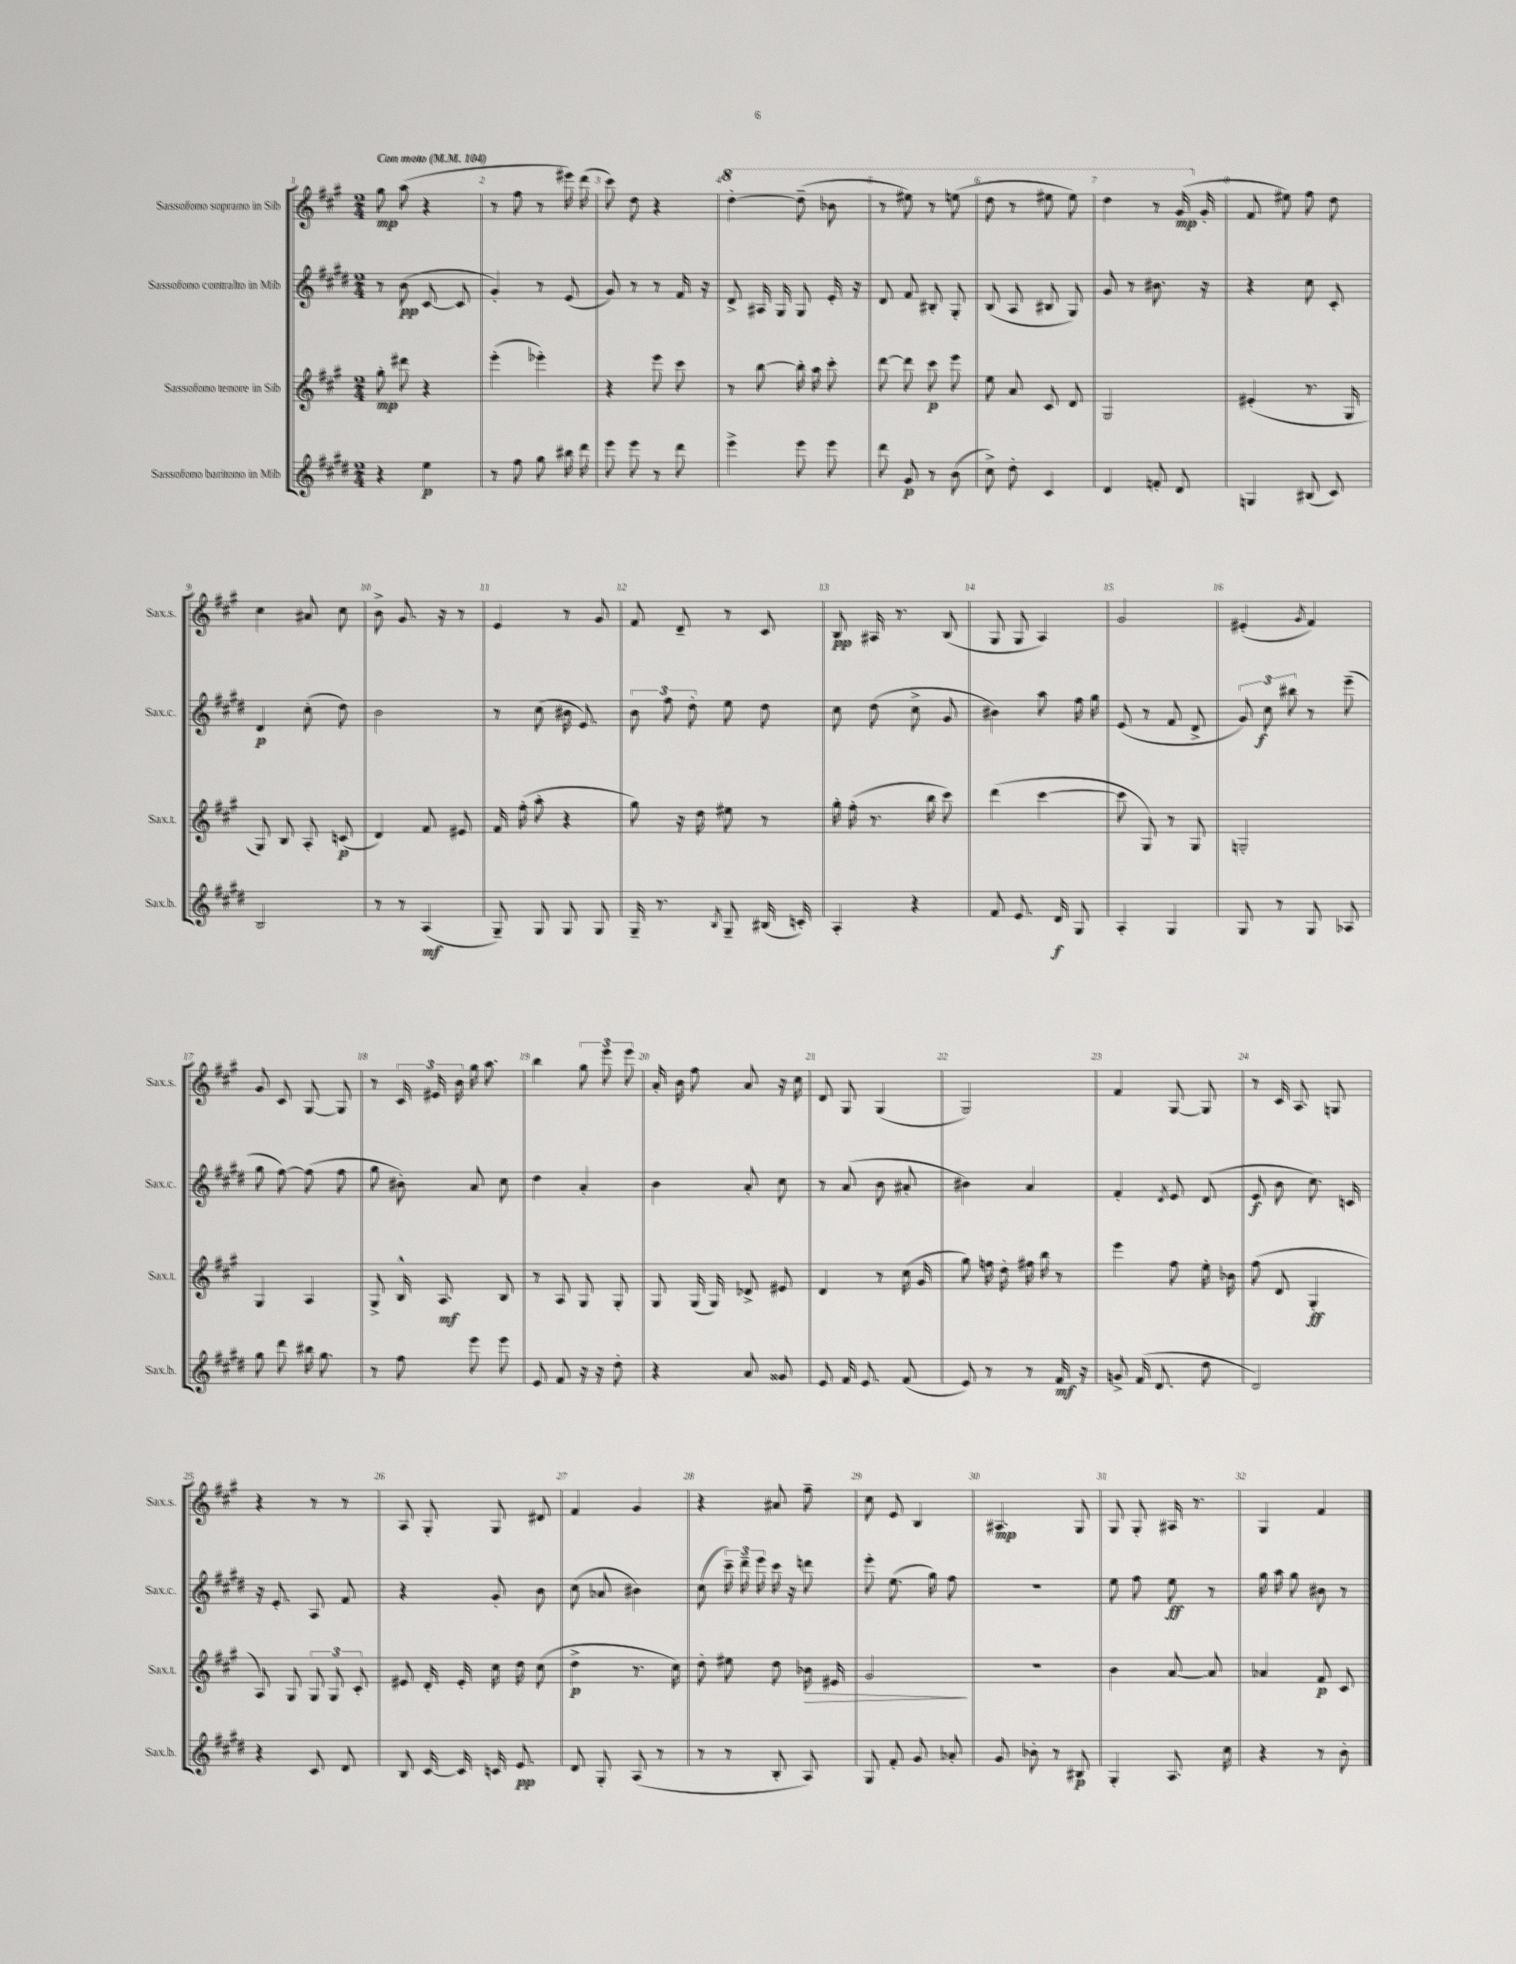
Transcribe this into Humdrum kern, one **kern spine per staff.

**kern	**dynam	**kern	**dynam	**kern	**dynam	**kern	**dynam
*part4	*part4	*part3	*part3	*part2	*part2	*part1	*part1
*staff4	*staff4	*staff3	*staff3	*staff2	*staff2	*staff1	*staff1
*I"Sassofono baritono in Mib	*	*I"Sassofono tenore in Sib	*	*I"Sassofono contralto in Mib	*	*I"Sassofono soprano in Sib	*
*I'Sax.b.	*	*I'Sax.t.	*	*I'Sax.c.	*	*I'Sax.s.	*
*clefG2	*	*clefG2	*	*clefG2	*	*clefG2	*
*k[f#c#g#d#]	*	*k[f#c#g#]	*	*k[f#c#g#d#]	*	*k[f#c#g#]	*
*M2/4	*	*M2/4	*	*M2/4	*	*M2/4	*
*MM104	*	*MM104	*	*MM104	*	*MM104	*
=1	=1	=1	=1	=1	=1	=1	=1
!	!	!	!	!	!	!LO:TX:a:B:t=Con moto	!
4r	.	8gg#'\	mp	8r	.	8gg#\	mp
.	.	8ddd#X\	.	(8b\	pp	(8aa\	.
4ee\	p	4r	.	[8c#/	.	4r	.
.	.	.	.	8c#/]	.	.	.
=2	=2	=2	=2	=2	=2	=2	=2
8r	.	(4eee'\	.	4g#'/)	.	8r	.
8ff#\	.	.	.	.	.	8ff#\	.
8gg#\	.	4eee-X'\)	.	8r	.	8r	.
16bb#X\	.	.	.	(8e/	.	16eee#X\)	.
16ddd#\	.	.	.	.	.	(16ddd\	.
=3	=3	=3	=3	=3	=3	=3	=3
8eee\	.	4r	.	8g#/)	.	8ccc#\)	.
8eee\	.	.	.	8r	.	8dd\	.
8r	.	8eee\	.	8r	.	4r	.
8ddd#\	.	8ccc#\	.	16f#/	.	.	.
.	.	.	.	16r	.	.	.
=4	=4	=4	=4	=4	=4	=4	=4
*	*	*	*	*	*	*8va	*
4eee^\	.	8r	.	8d#^/	.	[4ddd'\	.
.	.	[8bb\	.	16A#X/	.	.	.
.	.	.	.	16G#/	.	.	.
8eee\	.	16bb'\]	.	8G#/	.	(8ddd~\]	.
.	.	16aa\	.	.	.	.	.
8eee\	.	8ccc#'\	.	16e'/	.	8bb-X\	.
.	.	.	.	16r	.	.	.
=5	=5	=5	=5	=5	=5	=5	=5
8ddd#\	.	[8ddd\	.	8d#/	.	8r	.
8g#/	p	8ddd\]	.	8f#/	.	8eee#X\)	.
8r	.	8ccc#\	p	8B#X'/	.	8r	.
(8b\	.	8eee\	.	8G#'/	.	(8eeen\	.
=6	=6	=6	=6	=6	=6	=6	=6
8cc#^\)	.	8ee\	.	(8B/	.	8ddd\	.
8dd#'\	.	8a/	.	8A/	.	8r	.
4c#/	.	8c#/	.	8B#X/	.	8eee#X\	.
.	.	8d/	.	8G#/)	.	8eee#\)	.
=7	=7	=7	=7	=7	=7	=7	=7
4d#/	.	2G#/	.	8g#/	.	4ddd\	.
.	.	.	.	8r	.	.	.
8fn'/	.	.	.	8.b#X\	.	8r	.
8d#/	.	.	.	.	.	(16gg#/	mp
*	*	*	*	*	*	*X8va	*
.	.	.	.	16r	.	16g#'/	.
=8	=8	=8	=8	=8	=8	=8	=8
4Gn/	.	(4e#X'/	.	4r	.	8f#/	.
.	.	.	.	.	.	8ee#X\)	.
(8B#X/	.	8.r	.	8cc#\	.	8ff#\	.
8c#/)	.	.	.	8c#'/	.	8dd\	.
.	.	16G#/	.	.	.	.	.
!!LO:LB:g=z
=9	=9	=9	=9	=9	=9	=9	=9
2B/	.	8G#/)	.	4d#/	p	4cc#\	.
.	.	8B/	.	.	.	.	.
.	.	8A'/	.	(8cc#'\	.	8a#X/	.
.	.	(8cn/	p	8dd#\)	.	8cc#\	.
=10	=10	=10	=10	=10	=10	=10	=10
8r	.	4d/)	.	2b\	.	8b^\	.
8r	.	.	.	.	.	8.g#/	.
(4A/	mf	8f#/	.	.	.	.	.
.	.	.	.	.	.	16r	.
.	.	8e#X/	.	.	.	8r	.
=11	=11	=11	=11	=11	=11	=11	=11
8G#~/)	.	16f#/	.	8r	.	4e/	.
.	.	(16ff#'\	.	.	.	.	.
8G#/	.	8aa'\	.	(8cc#\	.	.	.
8G#/	.	4r	.	16b#X\	.	8r	.
.	.	.	.	8.e/)	.	.	.
8G#/	.	.	.	.	.	8g#/	.
=12	=12	=12	=12	=12	=12	=12	=12
16G#~/	.	8gg#\)	.	12b\	.	8f#/	.
8.r	.	.	.	.	.	.	.
.	.	.	.	12ff#\	.	.	.
.	.	16r	.	.	.	8d~/	.
.	.	.	.	12dd#'\	.	.	.
.	.	16dd\	.	.	.	.	.
8qB/	.	.	.	.	.	.	.
8G#~/	.	8ee#X\	.	8ee\	.	8r	.
(16B#X/	.	8r	.	8dd#\	.	8c#/	.
16cn'/)	.	.	.	.	.	.	.
=13	=13	=13	=13	=13	=13	=13	=13
4A'/	.	16gg#'\	.	8cc#\	.	8B/	pp
.	.	(16ff#'\	.	.	.	.	.
.	.	8.r	.	(8dd#\	.	16A#X/	.
.	.	.	.	.	.	8.r	.
4r	.	.	.	8cc#^\	.	.	.
.	.	16bb\	.	.	.	.	.
.	.	8ccc#\)	.	8g#/	.	(8B/	.
=14	=14	=14	=14	=14	=14	=14	=14
8f#/	.	(4ddd\	.	4b#X\)	.	8G#/	.
8.e/	.	.	.	.	.	8G#/	.
.	.	[4ccc#\	.	8aa\	.	4A/)	.
16d#/	f	.	.	.	.	.	.
8G#/	.	.	.	16ff#\	.	.	.
.	.	.	.	16gg#\	.	.	.
=15	=15	=15	=15	=15	=15	=15	=15
4A'/	.	8ccc#\]	.	(8e/	.	2g#/	.
.	.	8G#/)	.	8r	.	.	.
4G#/	.	8r	.	8f#/	.	.	.
.	.	8G#/	.	8d#^/	.	.	.
=16	=16	=16	=16	=16	=16	=16	=16
8G#/	.	2Gn'/	.	12g#/)	.	(4e#X'/	.
.	.	.	.	12cc#\	f	.	.
8r	.	.	.	.	.	.	.
.	.	.	.	12bb#X\	.	.	.
.	.	.	.	.	.	8qg#/	.
8G#/	.	.	.	8r	.	4f#/)	.
8A-X/	.	.	.	(8eee~\	.	.	.
!!LO:LB:g=z
=17	=17	=17	=17	=17	=17	=17	=17
8gg#\	.	4G#/	.	8gg#\	.	8g#/	.
8ddd#\	.	.	.	[8ff#\)	.	8c#/	.
16bb#X\	.	4A/	.	(8ff#\]	.	[8G#/	.
8.gg#\	.	.	.	.	.	.	.
.	.	.	.	8ff#\	.	8G#/]	.
=18	=18	=18	=18	=18	=18	=18	=18
8r	.	8G#^/	.	8gg#\	.	8r	.
8ff#\	.	16B^^/	.	8b#X'\)	.	24c#/	.
.	.	.	.	.	.	24e#X/	.
.	.	8.A/	mf	.	.	.	.
.	.	.	.	.	.	24b\	.
8eee\	.	.	.	8a/	.	16gg#\	.
.	.	.	.	.	.	8.aa\	.
8eee\	.	8B/	.	8cc#\	.	.	.
=19	=19	=19	=19	=19	=19	=19	=19
8e/	.	8r	.	4dd#\	.	4bb\	.
8f#/	.	8A/	.	.	.	.	.
16r	.	8G#/	.	4a'/	.	12gg#\	.
16r	.	.	.	.	.	.	.
.	.	.	.	.	.	12eee\	.
8dd#'\	.	8G#'/	.	.	.	.	.
.	.	.	.	.	.	12eee\	.
=20	=20	=20	=20	=20	=20	=20	=20
4r	.	8G#/	.	4b\	.	16a'/	.
.	.	.	.	.	.	16b\	.
.	.	(16G#/	.	.	.	8ff#\	.
.	.	16G#/)	.	.	.	.	.
8a/	.	8d-X^/	.	8a'/	.	8a/	.
8g##X/	.	8e#X/	.	8cc#\	.	16r	.
.	.	.	.	.	.	16cc#\	.
=21	=21	=21	=21	=21	=21	=21	=21
8e/	.	4d/	.	8r	.	8d/	.
16f#/	.	.	.	(8a/	.	8G#/	.
8.e/	.	.	.	.	.	.	.
.	.	8r	.	8b\	.	(4G#/	.
(8f#/	.	(16cc#\	.	8a#X'/	.	.	.
.	.	16g#/	.	.	.	.	.
=22	=22	=22	=22	=22	=22	=22	=22
8e/)	.	8gg#\)	.	4b#X\)	.	2G#/)	.
8r	.	16ffn\	.	.	.	.	.
.	.	16dd'\	.	.	.	.	.
8r	.	16ff#X\	.	4a/	.	.	.
.	.	16bb\	.	.	.	.	.
16f#/	mf	8r	.	.	.	.	.
16r	.	.	.	.	.	.	.
=23	=23	=23	=23	=23	=23	=23	=23
8gn^/	.	4eee\	.	4f#'/	.	4f#/	.
(16f#/	.	.	.	.	.	.	.
8.d#/	.	.	.	.	.	.	.
.	.	.	.	8qd#/	.	.	.
.	.	8ff#\	.	8e/	.	[8G#/	.
8dd#\	.	16ee'\	.	(8d#/	.	8G#/]	.
.	.	16b-X\	.	.	.	.	.
=24	=24	=24	=24	=24	=24	=24	=24
2d#/)	.	(8ff#\	.	8e/	f	8r	.
.	.	8d/	.	8b\	.	16c#/	.
.	.	.	.	.	.	8.A/	.
.	.	4G#'/	ff	8.cc#\)	.	.	.
.	.	.	.	.	.	8Gn/	.
.	.	.	.	16cn/	.	.	.
!!LO:LB:g=z
=25	=25	=25	=25	=25	=25	=25	=25
4r	.	8A/)	.	16r	.	4r	.
.	.	.	.	8.e'/	.	.	.
.	.	8G#/	.	.	.	.	.
8c#/	.	12G#/	.	8A/	.	8r	.
.	.	12G#/	.	.	.	.	.
8d#/	.	.	.	8f#/	.	8r	.
.	.	12c#'/	.	.	.	.	.
=26	=26	=26	=26	=26	=26	=26	=26
8B/	.	8e#X/	.	4r	.	8A/	.
[16c#/	.	16d'/	.	.	.	8G#'/	.
16c#/]	.	16e#'/	.	.	.	.	.
16cn/	.	16cc#\	.	8g#'/	.	8G#/	.
8.e/	pp	16dd\	.	.	.	.	.
.	.	(8cc#\	.	8b\	.	8d#X/	.
=27	=27	=27	=27	=27	=27	=27	=27
8d#/	.	4dd^\	p	(8cc#\	.	4f#/	.
8G#'/	.	.	.	8a-X/	.	.	.
(8A/	.	8.r	.	4b#X\)	.	4g#/	.
8r	.	.	.	.	.	.	.
.	.	16cc#\)	.	.	.	.	.
=28	=28	=28	=28	=28	=28	=28	=28
8r	.	8dd'\	.	(8cc#\	.	4r	.
8r	.	8ee#X\	.	24ccc#~\)	.	.	.
.	.	.	.	24ddd#~\	.	.	.
.	.	.	.	24eee\	.	.	.
8B'/	.	8dd\	.	16ccc#\	.	8a#X/	.
.	.	.	.	16r	.	.	.
!	!	!	!LO:HP:b	!	!	!	!
8A/)	.	16b-X\	>	8dddn\	.	8ff#~\	.
.	.	16e#X/	.	.	.	.	.
=29	=29	=29	=29	=29	=29	=29	=29
8G#/	.	2g#/	.	8eee'\	.	8cc#\	.
8f#'/	.	.	.	(8.ee\	.	8e/	.
8g#/	.	.	.	.	.	4B/	.
.	.	.	.	16gg#\)	.	.	.
8a-X'/	.	.	.	8ff#\	.	.	.
.	.	.	]	.	.	.	.
=30	=30	=30	=30	=30	=30	=30	=30
8g#/	.	2r	.	2r	.	4.A#X/	mp
8b-X'\	.	.	.	.	.	.	.
8r	.	.	.	.	.	.	.
8B#X/	p	.	.	.	.	8G#/	.
=31	=31	=31	=31	=31	=31	=31	=31
4G#'/	.	4b\	.	8ee\	.	8G#/	.
.	.	.	.	8ff#\	.	8G#'/	.
8.A/	.	[8a/	.	8ee\	ff	16A#X/	.
.	.	.	.	.	.	8.r	.
.	.	8a/]	.	8r	.	.	.
16cc#\	.	.	.	.	.	.	.
=32	=32	=32	=32	=32	=32	=32	=32
4r	.	4a-X/	.	16gg#\	.	4G#/	.
.	.	.	.	16aa\	.	.	.
.	.	.	.	8gg#\	.	.	.
8r	.	8f#/	p	8b#X\	.	4f#/	.
8b'\	.	8c#/	.	8r	.	.	.
==	==	==	==	==	==	==	==
*-	*-	*-	*-	*-	*-	*-	*-
